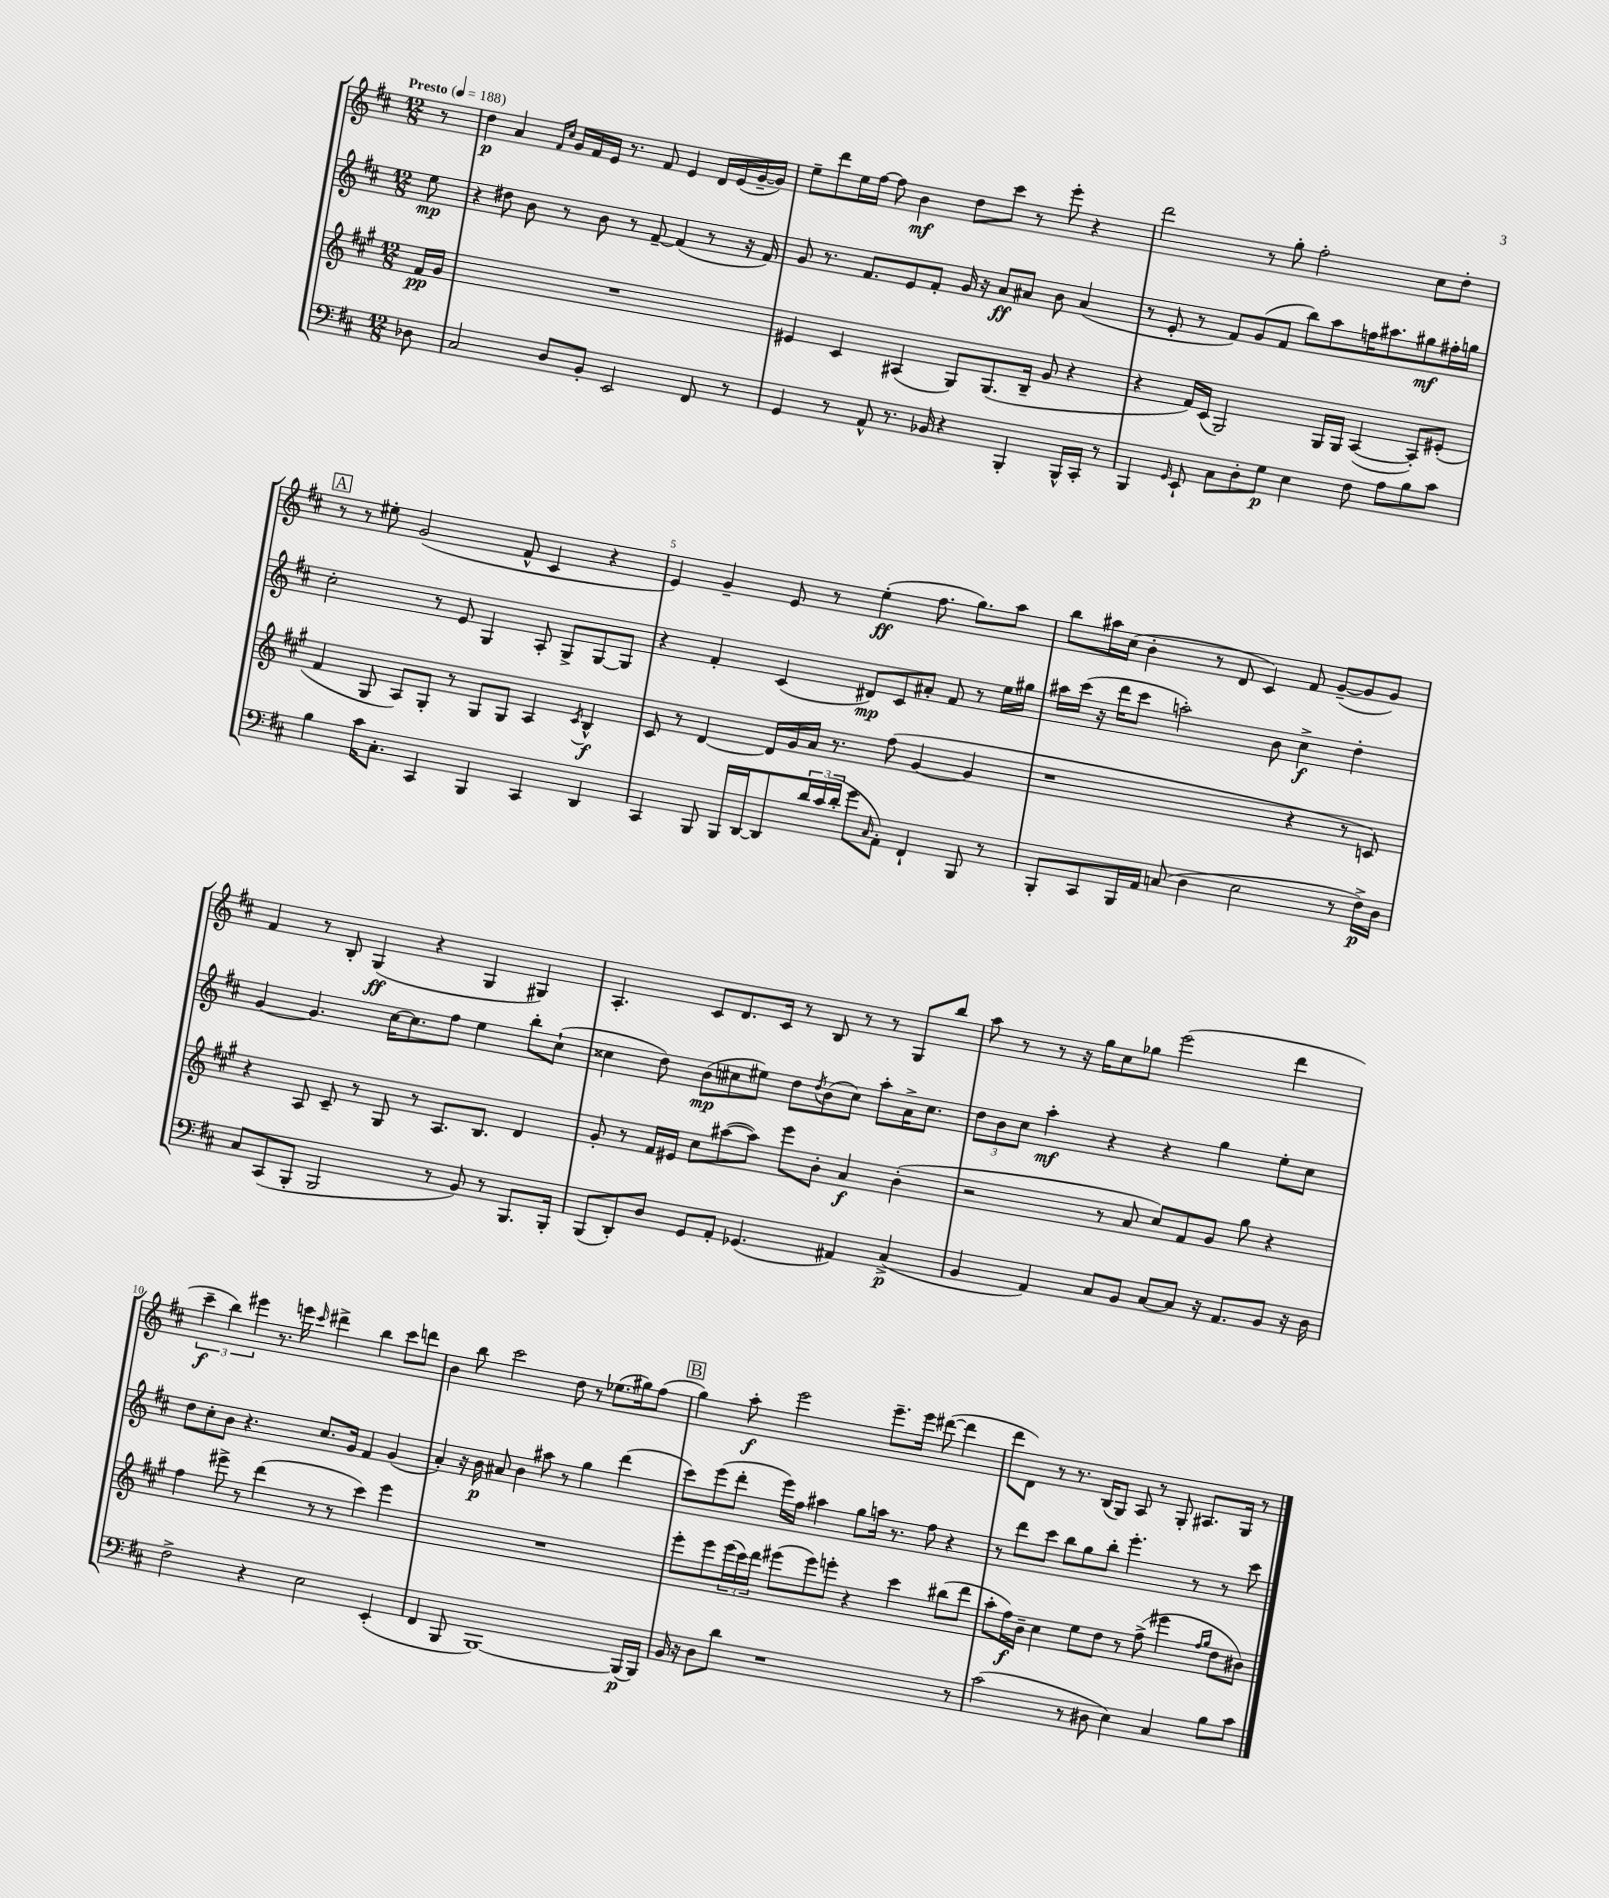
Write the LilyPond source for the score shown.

<<
\new StaffGroup <<
\new Staff = "s0" {
    \clef treble \key d \major \numericTimeSignature \time 12/8 \partial 8 \tempo "Presto" 4 = 188
    r8 |
    d''4\p a'4 \grace { fis'16 cis''16 } g'16 fis'16 e'16 r8. fis'8 e'4 d'16 e'16( g'16~-- g'16) |
    e''8-- d'''8 e''16 fis''16~ fis''8 b'4\mf d''8 cis'''8 r8 e'''8-. r4 |
    d'''2 r8 g''8-. fis''2-. cis''8 d''8-. |
    \mark \markup { \box "A" } r8 r8 eis''8-. g'2( fis'8-^ cis'4 r4 |
    e'4) g'4-- e'8 r8 e''4-.\ff( fis''8. g''8.) a''8 |
    b''8 ais''16 cis''16( b'4-. r8 d'8 cis'4) fis'8 g'8~--( g'8 g'8) |
    fis'4 r8 b8-. g4\ff( r4 g4 gis4) |
    a4.-. cis'8 d'8. cis'16 r8 b8 r8 r8 g8 b''8 |
    a''8 r8 r8 r16 g''16 cis''8 ges''8 e'''2( d'''4 |
    \tuplet 3/2 { cis'''4--\f b''4) eis'''4 } r8. e'''16 \grace { cis'''16 } dis'''4-> b''4 cis'''8 d'''8 |
    b'4 b''8 cis'''2 d''8 r8 ees''8.( gis''16) fis''8( |
    \mark \markup { \box "B" } g''4) a''8-.\f e'''2 e'''8.-- e'''16 dis'''8~( dis'''4 |
    d'''8 d'8) r8 r8. b16( g8) a8 r8 g8-. ais8. g16 r8 \bar "|." |
}
\new Staff = "s1" {
    \clef treble \key d \major \numericTimeSignature \time 12/8 \partial 8
    e''8\mp |
    r4 dis''8 b'8 r8 b'8 r8 fis'8~-- fis'4( r8 r16 fis'16) |
    g'8 r8. fis'8. e'8 fis'8-. g'16 r16 a'8\ff ais'8 b'8 ais'4( |
    r8 e'8-. r8 fis'8) g'8( fis'8 b''8) a''8 f''16 ais''8. gis''8\mf fis''16-. g''16 |
    \mark \markup { \box "A" } cis''2-. r8 e'8 g4 a8-. g8-> g8~ g8 |
    r4 fis'4-. cis'4( dis'8\mp) cis'8 ais'8-. fis'8 r8 e''16 gis''16 |
    ais''16 cis'''16( r16 d'''16 cis'''8 a''2-.) b'8 cis''4->\f d''4-. |
    g'4~ g'4. cis''16~ cis''8. fis''8 e''4 b''8-. cis''8-!( |
    cisis''4 d''8) b'8\mp( cis''8 eis''8) d''8 \acciaccatura { d''8 } b'8( cis''8) a''8-. a'16-> cis''8. |
    \tuplet 3/2 { d''8 b'8 cis''8 } a''4-.\mf r4 r4 g''4 e''8-. cis''8 |
    d''8 cis''8-. b'8 r4. cis''8. g'16 fis'4 g'4( |
    a'4-.) r16 b'16\p ais'8 b'4 ais''8 r8 g''4 d'''4( |
    \mark \markup { \box "B" } cis'''8) e'''8( d'''8-. e'''16) fis''16 ais''4 g''8 a''16 r8. fis''8 r4 |
    r8 d'''8 cis'''8 b''8 g''8 b''8-. e'''4.-. r8 r8 cis'''8 \bar "|." |
}
\new Staff = "s2" {
    \clef treble \key a \major \numericTimeSignature \time 12/8 \partial 8
    fis'16\pp gis'16 |
    R1. |
    eis'4 cis'4 ais4( gis8) gis8.( b16-- gis'8 r4 |
    r4 fis'16) cis'16( gis2) gis16 gis16 a4~( a8-.) eis'8-.( |
    \mark \markup { \box "A" } fis'4 gis8 a8) gis8-. r8 gis8 gis8 a4 \acciaccatura { cis'8 } b4-^\f |
    cis'8 r8 d'4~ d'16 gis'16 a'16 r8. fis''8( gis'4~ gis'4 |
    r1 r4 r8 c'8) |
    r4 a8 cis'8-- r8 gis8 r8 a8. b8. d'4 |
    gis'8-. r8 fis'16 eis'16 cis''8 ais''8~( ais''8) e'''8 b'8-. a'4\f b'4-.( |
    r2 r8 a'8 cis''8) fis'8 gis'8 gis''8 r4 |
    fis''4 eis'''8-> r8 d'''4( r8 r8 cis'''4) eis'''4 |
    R1. |
    \mark \markup { \box "B" } e'''8-. e'''8 \tuplet 3/2 { e'''16( cis'''16) d'''16 } eis'''8( eis'''8) e'''8-. r4 cis'''4 bis''8( d'''8 |
    a''8-. fis''16\f) b'16-- cis''4 e''8 d''8 r8 fis''8->( eis'''4 \grace { fis''16 gis''16 } d''8 bis'8) \bar "|." |
}
\new Staff = "s3" {
    \clef bass \key d \major \numericTimeSignature \time 12/8 \partial 8
    des8 |
    cis2 d8 b,8-. e,2 fis,8 r8 |
    g,4 r8 a,8-^ r8. bes,16 r4 b,,4-. b,,16-^ cis,16-. r8 |
    b,,4 \grace { g,16 } e,8-! cis8 d8-. g8\p e4 fis8 a8 b8 cis'8 |
    \mark \markup { \box "A" } b4 cis'16 cis8.-. cis,4 b,,4 cis,4 d,4 |
    cis,4 b,,8 b,,16 d,16~ d,8 \tuplet 3/2 { d'16 cis'16( d'16-. } g'8 \grace { cis16 } a,8-.) fis,4-! b,,8 r8 |
    b,,8-. cis,8 b,,16 a,16 c8( d4 e2 r8 fis16->\p) d16 |
    cis8 cis,8( b,,8-. b,,2 r8 b,8) r8 b,,8. b,,16-. |
    b,,8( d,8-.) d8 g,8 a,8-. ges,4.( ais,4) cis4->\p( |
    b,4 a,4) cis8 b,8 cis8~ cis8 r16 a,8. b,8 r16 d16 |
    fis2-> r4 e2 e,4-.( |
    fis,4 b,,8 b,,1~) b,,16\p( b,,16) |
    \mark \markup { \box "B" } b,16 r16 d8 d'8 r1 r8 |
    cis'2( r8 dis8 e4) cis4 b8 cis'8 \bar "|." |
}
>>
>>
\layout { \context { \Score \override BarNumber.break-visibility = ##(#f #t #t) barNumberVisibility = #(every-nth-bar-number-visible 5) } }
